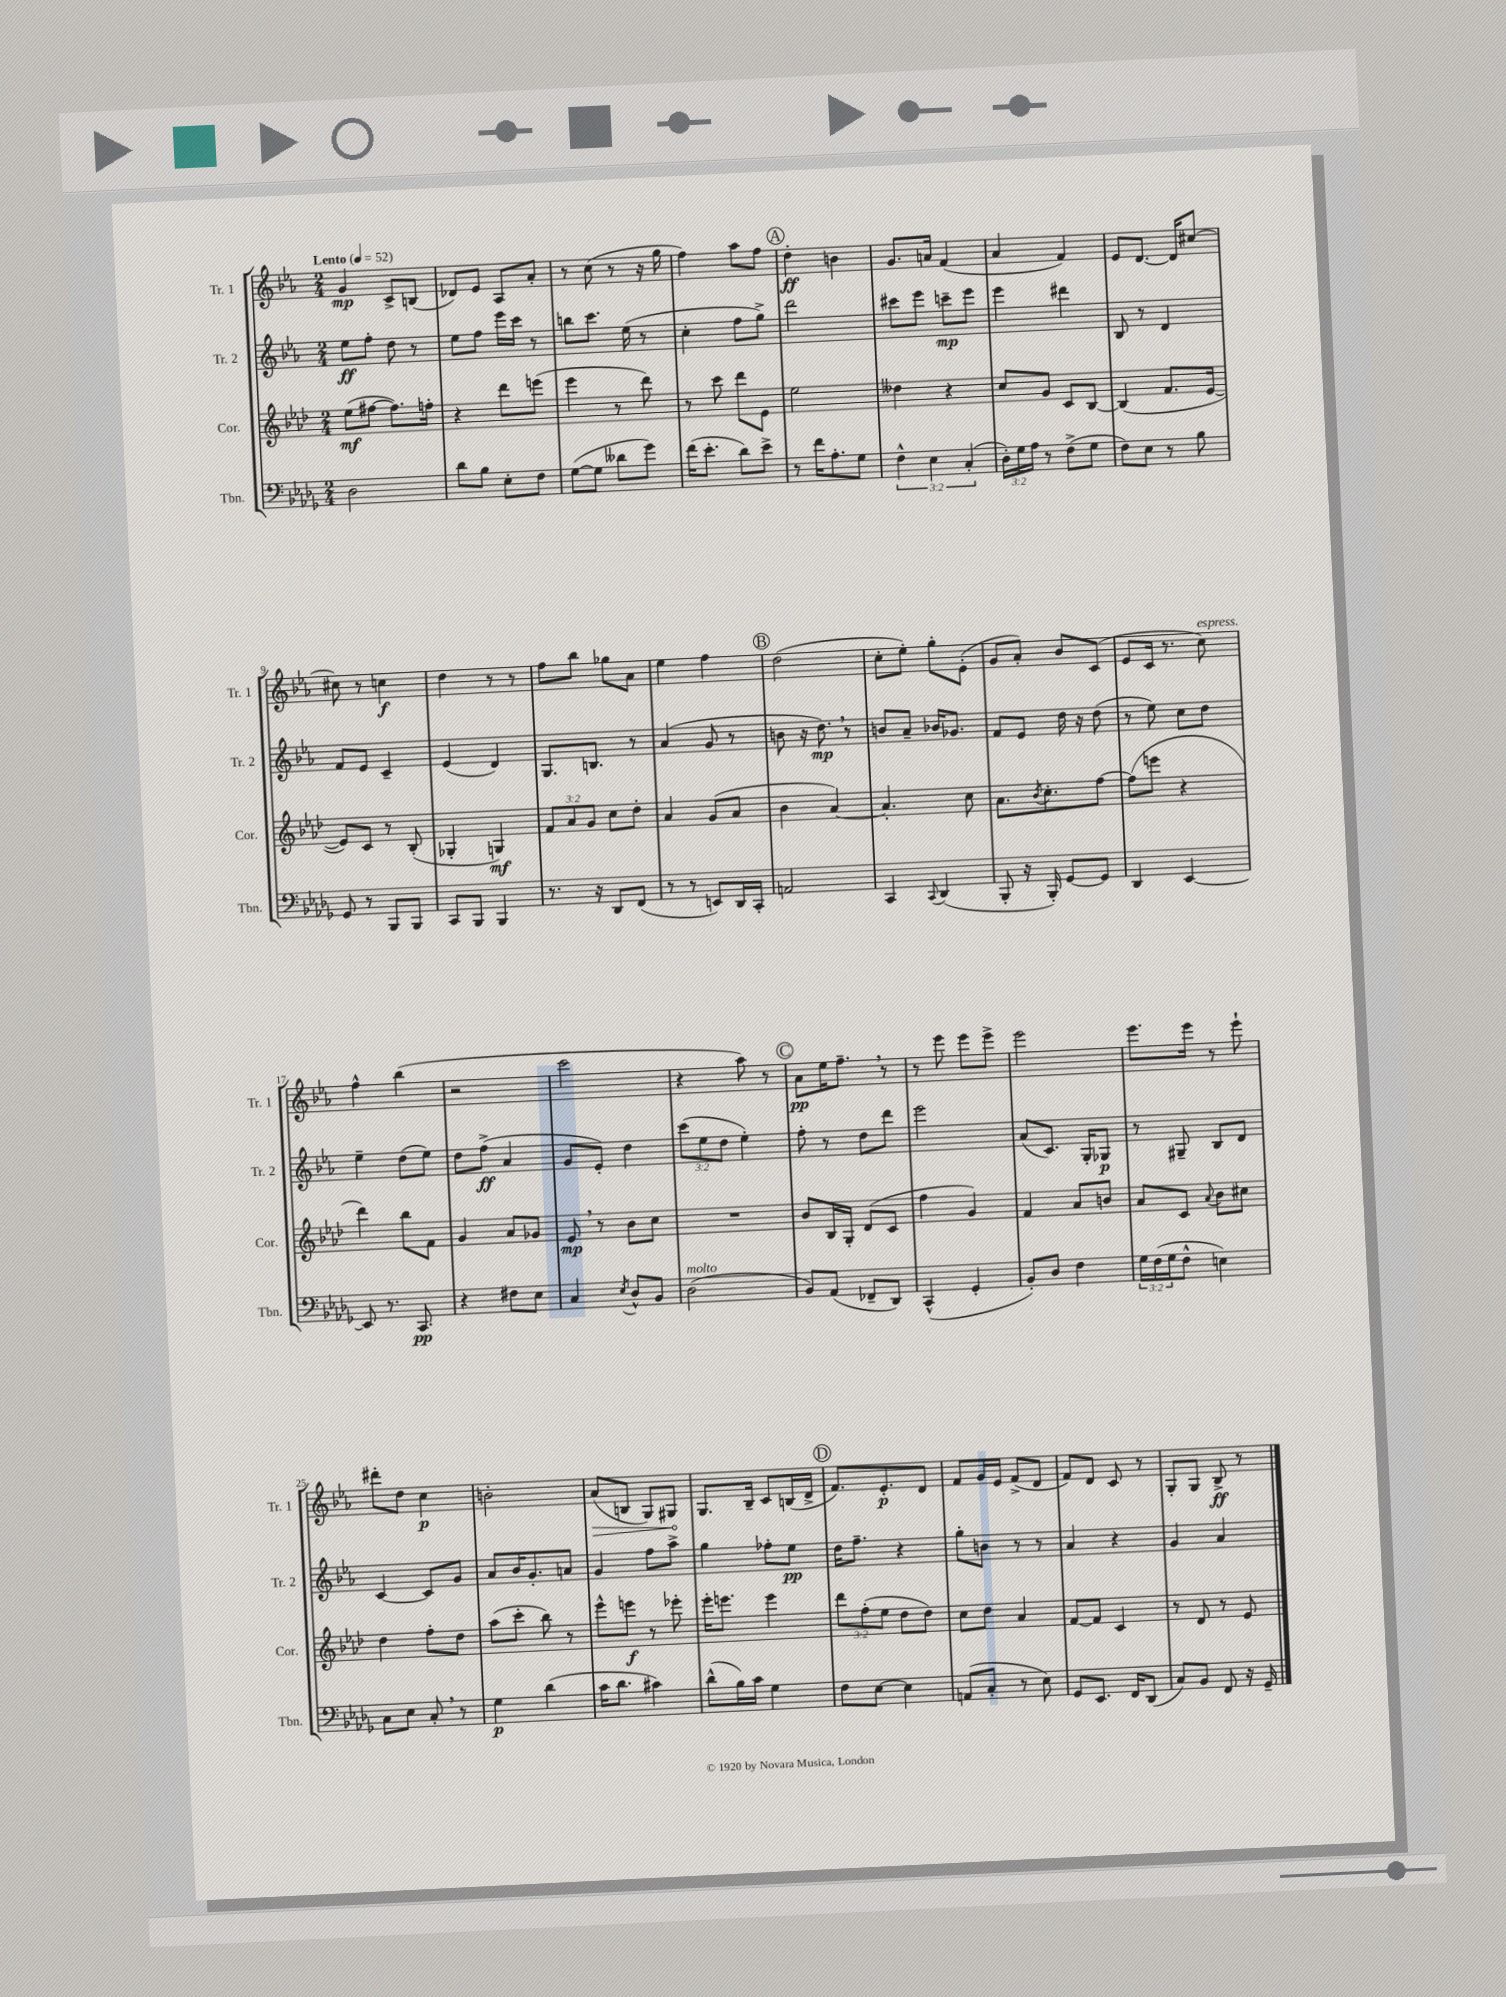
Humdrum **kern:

**kern	**kern	**kern	**kern
*staff4	*staff3	*staff2	*staff1
*clefF4	*clefG2	*clefG2	*clefG2
*k[b-e-a-d-g-]	*k[b-e-a-d-]	*k[b-e-a-]	*k[b-e-a-]
*M2/4	*M2/4	*M2/4	*M2/4
*MM52	*MM52	*MM52	*MM52
2D-	(8ee-	8ee-	4g
.	[8ff#	8ff'	.
.	8.ff#])	8dd	8c^
.	.	8r	(8B
.	16ff'	.	.
=	=	=	=
8d-	4r	8ee-	8d-)
8B-	.	8ff	8e-
8E-'	8ddd-	16eee-	8A-
.	.	16ccc	.
8F	(8eee	8r	8a-'
=	=	=	=
([8G-	4eee-	8bb	8r
8G-]	.	8.ccc	(8cc
8d--	8r	.	8r
.	.	(16ee-	.
8g-)	8ddd-)	8r	16r
.	.	.	16gg
=	=	=	=
(16f	8r	4cc'	4ff)
8.e-'	.	.	.
.	8ccc	.	.
8d-)	8ddd-	8ff	8aa-
8e-^	8e-	8gg^)	8ff
=	=	=	=
8r	2ee-	2ddd	4dd'
16f	.	.	.
8.A-'	.	.	.
.	.	.	4b
8G-	.	.	.
=	=	=	=
6F^^	4dd--	8ccc#	8.g
.	.	8eee-	.
6E-	.	.	.
.	.	.	16a
.	4r	8ccc~	(4f
(6C'	.	.	.
.	.	8eee-	.
=	=	=	=
24D-')	8cc	4eee-	4a-
24G-	.	.	.
24A-	.	.	.
8r	8g	.	.
(8F^	8c	4ddd#	4f)
8G-	[8B-	.	.
=	=	=	=
8F)	(4B-]	8B-	8e-
8E-	.	8r	[8.d
8r	8.f	4d	.
.	.	.	16d]
8B-	.	.	[8cc#
.	[16e-	.	.
=	=	=	=
8GG-	8e-])	8f	8cc#]
8r	8c	8e-	8r
8BBB-	8r	4c~	4cc
8BBB-	(8B-'	.	.
=	=	=	=
8CC	4G-'	(4e-	4dd
8BBB-	.	.	.
4BBB-	4G)	4d)	8r
.	.	.	8r
=	=	=	=
8.r	12f	8.G	8ff
.	12a-	.	.
.	.	.	8bb-
.	12g	.	.
16r	.	8.B	.
8DD-	8cc	.	8gg-
(8FF	8dd-'	8r	8a-
=	=	=	=
8r	4a-	(4a-	4ee-
8r	.	.	.
8EE)	(8g	8g	4ff
16DD-	8a-	8r	.
16CC'	.	.	.
=	=	=	=
2AA	4b-	8b	(2dd
.	.	16r	.
.	.	8.dd)	.
.	[4a-)	.	.
.	.	8r	.
=	=	=	=
4CC	4.a-']	8b	8cc'
.	.	8a-~	8ee-')
8qqCC	.	.	.
(4DD-	.	16b-	8gg'
.	.	8.g-	.
.	8cc	.	(8e-'
=	=	=	=
8BBB-'	8.a-	8f	8g
16r	.	8e-	8a-')
.	8qb-	.	.
16BBB-')	8.cc'	.	.
[8GG-	.	16dd	8b-
.	.	16r	.
8GG-]	[8ff	(8dd	(8c
=	=	=	=
4DD-	(8ff]	8r	8e-
.	8eee	8ee-)	16c
.	.	.	8.r
[4EE-	4r	8cc	.
.	.	8dd	8cc)
=	=	=	=
8EE-]	4ddd-)	4ee-~	4ff^^
8.r	.	.	.
.	8bb-	(8dd	(4bb-
8.CC	.	.	.
.	8f	8ee-)	.
=	=	=	=
4r	4g	8dd	2r
.	.	(8ff^	.
8F#	8a-	4a-	.
8E-	8g-	.	.
=	=	=	=
4C	8e-	8g	2ccc
.	8r	8e-')	.
8qE-	.	.	.
8D-^^	8b-	4dd	.
8BB-	8cc	.	.
=	=	=	=
(2D-	2r	(12ccc	4r
.	.	12ee-	.
.	.	12dd	.
.	.	4ee-')	8aa-)
.	.	.	8r
=	=	=	=
8BB-)	8b-	8ff'	8a-
(8AA-	16B-	8r	16ee-
.	16G'	.	8.ff~
8FF-~	(8d-	8dd	.
8DD-)	8c	8ddd	8r
=	=	=	=
(4CC^^	4ff	2eee-	8r
.	.	.	8eee-
4GG-'	4g)	.	8eee-
.	.	.	8eee-^
=	=	=	=
8BB-')	4f	(8a-	2eee-
8D-	.	8.c)	.
4F	8a-	.	.
.	.	16G'	.
.	8b	8G-	.
=	=	=	=
24G-	8a-	8r	8.eee-
(24F	.	.	.
24G-	.	.	.
8F^^	8c	8G#~	.
.	.	.	16eee-
.	8qqa-	.	.
4E)	8b-	8B-	8r
.	8cc#	8d	8eee-`
=	=	=	=
8C	4dd-	[4c	8ddd#'
8E-	.	.	8dd
8C'	8ff'	8c]	4cc
8r	8dd-	8g	.
=	=	=	=
4G-	(8aa-	8a-	2b'
.	8ccc'	16b-	.
.	.	8.g'	.
(4d-	8bb-)	.	.
.	8r	8a	.
=	=	=	=
16c	8eee-^^	4g	(8a-
8.d-	.	.	.
.	8eee	.	8B
4c#)	8r	8ff	8G)
.	8eee-'	8aa-^	8G#
=	=	=	=
(8d-^^	16eee-'	4gg	8.G
.	8.eee	.	.
16B-)	.	.	.
16c	.	.	16B-~
4G-	4eee	8ff-'	8c
.	.	8ee-	(16B
.	.	.	16d^
=	=	=	=
8F	12ddd-	16dd	8.f)
.	.	8.ff~	.
.	(12ff'	.	.
[8E-	.	.	.
.	12ee-	.	.
.	.	.	8.e-'
4E-]	8dd-	4r	.
.	8dd-)	.	8d
=	=	=	=
(8AA	8cc	8gg'	8f
8C'	8dd-	8b	16g
.	.	.	16e-
8r	4a-	8r	(8f^
8E-)	.	8r	8d
=	=	=	=
8GG-	[8f	4a-	8f)
8.EE-	8f]	.	8d
.	4c	4r	8c
16FF	.	.	.
(8DD-	.	.	8r
=	=	=	=
8C)	8r	4g	8G'
8BB-	8d-	.	8G
8FF	8r	4a-	8B-^
16r	8e-	.	8r
16GG-~	.	.	.
==	==	==	==
*-	*-	*-	*-
